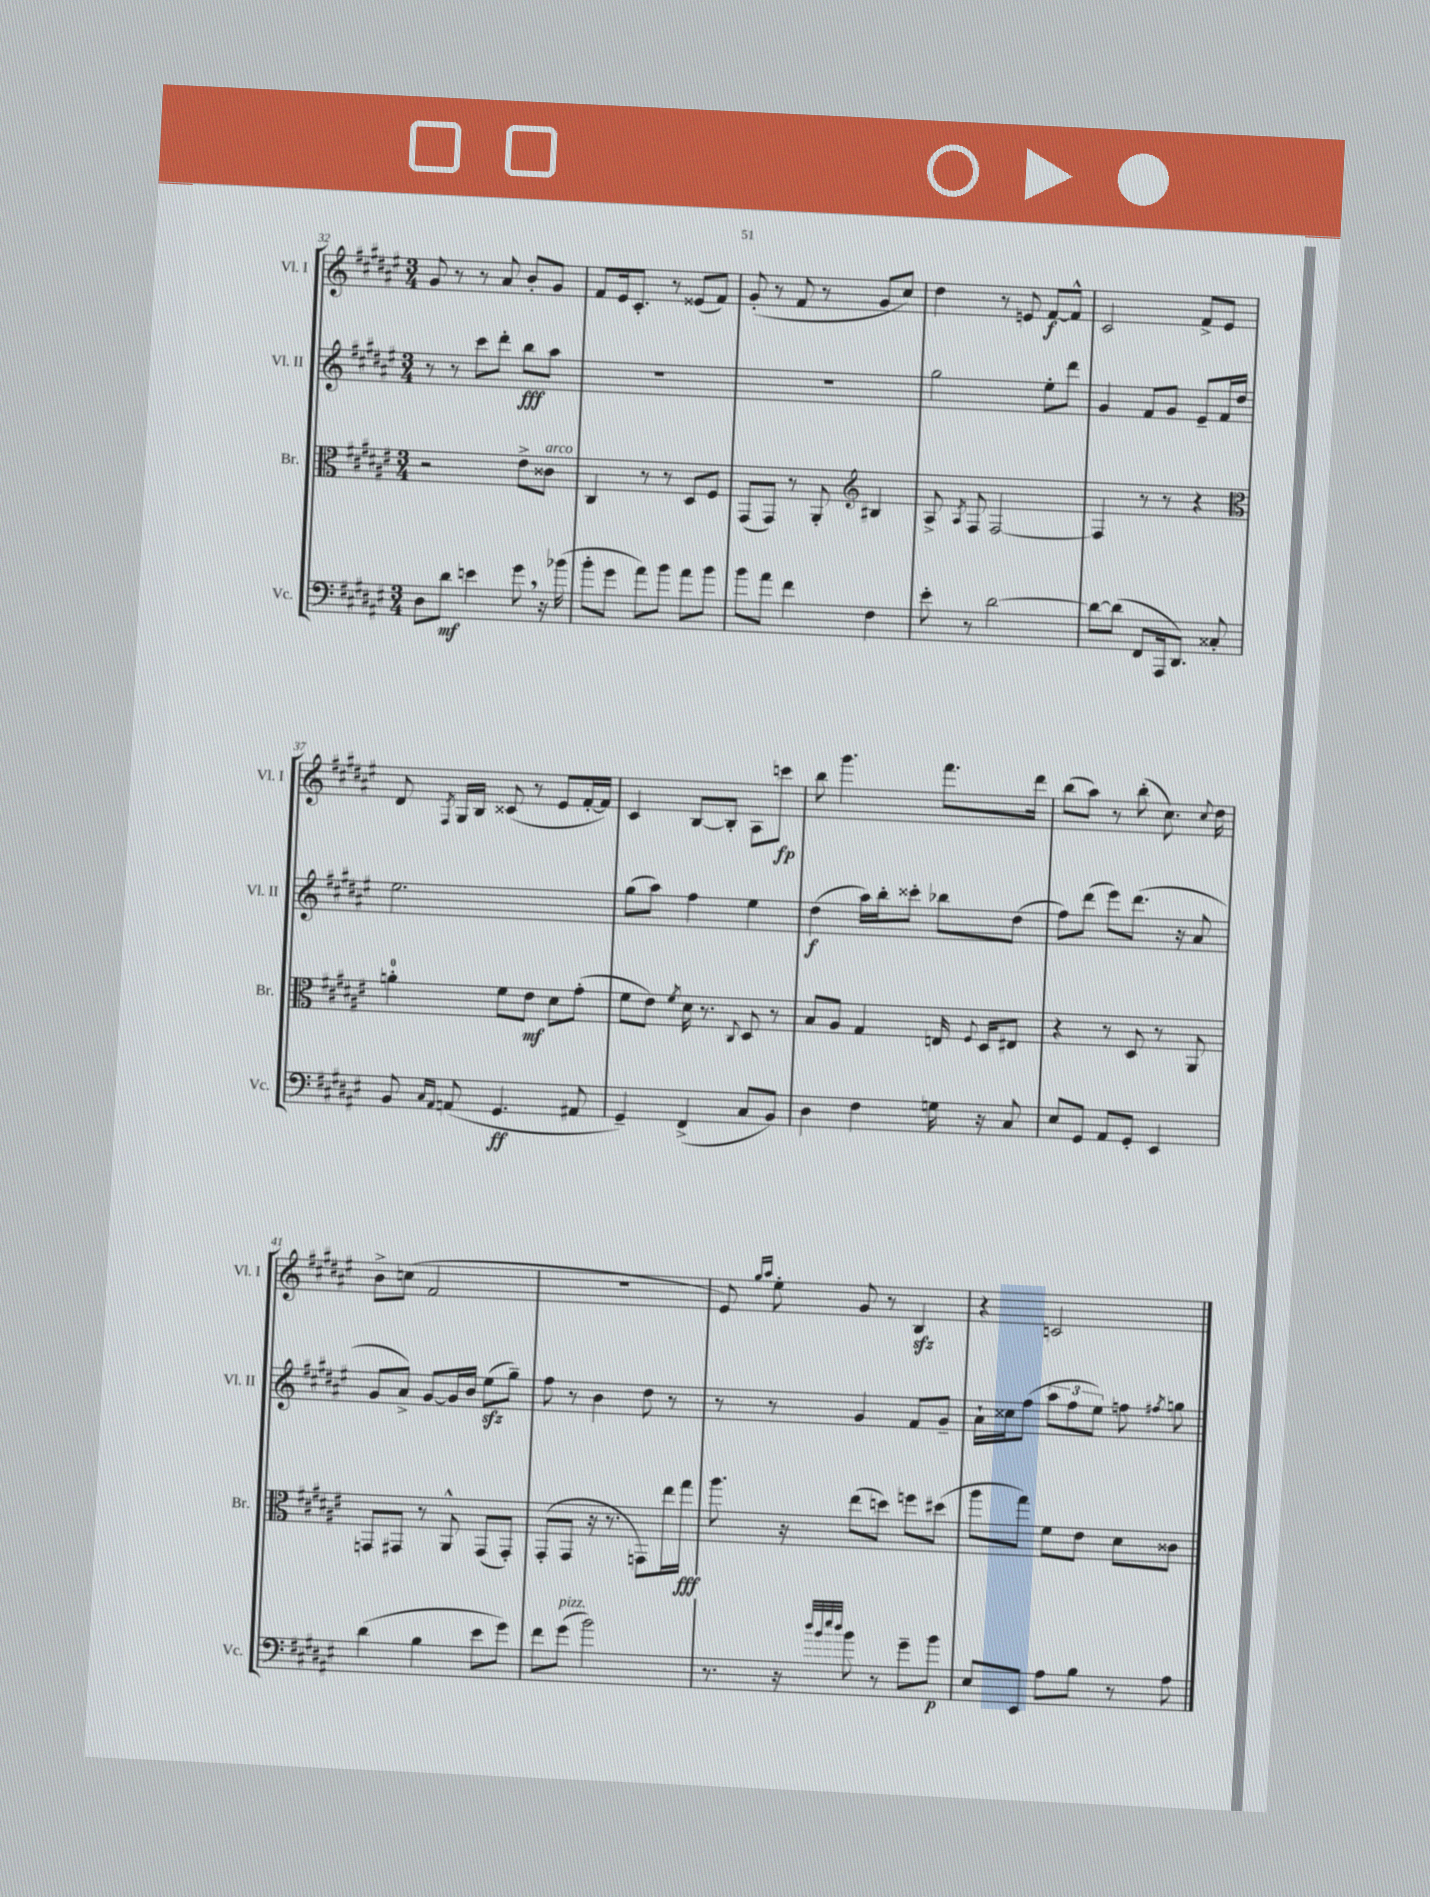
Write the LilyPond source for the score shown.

<<
\new StaffGroup <<
\new Staff = "s0" \with { instrumentName = "Vl. I" shortInstrumentName = "Vl. I" } {
    \clef treble \key fis \major \numericTimeSignature \time 3/4
    \autoBeamOff gis'8 r8 r8 ais'8 b'8[-. gis'8] |
    fis'8[ eis'16 cis'8.]-. r8 eisis'8[( fis'8]) |
    gis'8-.( r8 fis'8 r8 gis'8[ cis''8]) |
    dis''4 r8 e'8 fis'8[~\f fis'8]-^ |
    cis'2 fis'8[-> eis'8] |
    dis'8 \acciaccatura { fis8 } gis16[ b16] cisis'8( r8 eis'8[ fis'16~-. fis'16]) |
    cis'4 b8[~ b8]-. ais8[ c'''8]\fp |
    b''8 gis'''4. fis'''8.[ dis'''16] |
    b''8[( ais''8]) r8 b''8-.( cis''8.) \appoggiatura { cis''8 } dis''16 |
    b'8[-> c''8]( fis'2 |
    R2. |
    eis'8) \grace { gis''16[ ais''16] } eis''8-. gis'8 r8 b4\sfz |
    r4 c'2 \bar "|." |
}
\new Staff = "s1" \with { instrumentName = "Vl. II" shortInstrumentName = "Vl. II" } {
    \clef treble \key fis \major \numericTimeSignature \time 3/4
    \autoBeamOff r8 r8 cis'''8[ dis'''8]-. b''8[\fff ais''8] |
    R2. |
    R2. |
    gis''2 eis''8[-. dis'''8] |
    gis'4 fis'8[ gis'8] eis'8[-- fis'16 dis''16] |
    eis''2. |
    gis''8[( ais''8]) fis''4 eis''4 |
    dis''4\f( ais''16[) b''16-. cisis'''8]-. bes''8[ dis''8]( |
    fis''8[) dis'''8]( eis'''8[) dis'''8.]( r16 ais'8 |
    gis'8[ ais'8]->) gis'8[~ gis'16 b'16] eis''8[\sfz( gis''8]--) |
    fis''8 r8 b'4 dis''8 r8 |
    r8 r8 gis'4 fis'8[ gis'8]-- |
    ais'16[-! cisis''16 fis''8]( \tuplet 3/2 { ais''8[ fis''8 eis''8]) } f''8 \acciaccatura { fis''8 } g''8 \bar "|." |
}
\new Staff = "s2" \with { instrumentName = "Br." shortInstrumentName = "Br." } {
    \clef alto \key fis \major \numericTimeSignature \time 3/4
    \autoBeamOff r2 eis'8[-> cisis'8]^\markup { \italic "arco" } |
    cis4 r8 r8 dis8[ fis8] |
    gis,8[( gis,8]) r8 ais,8-. \clef treble bis4 |
    ais8-> \acciaccatura { ais8 } fis8 fis2~ |
    fis4 r8 r8 r4 |
    \clef alto a'4-0-. fis'8[ eis'8]\mf dis'8[ gis'8]-.( |
    fis'8[ eis'8]) \acciaccatura { fis'8 } dis'16 r8. \appoggiatura { cis8 } dis8 r8 |
    b8[ ais8] gis4 e16 \appoggiatura { fis8 } dis16[ eis8] |
    r4 r8 dis8 r8 ais,8 |
    g,8[ gis,8] r8 ais,8-^ gis,8[( gis,8]-.) |
    gis,8[-.( gis,8] r16 r8. g,8[) eis''16 gis''16]\fff |
    ais''8. r16 eis''8[( d''8]) f''8[ dis''8]( |
    ais''8[ gis''8]) fis'8[ eis'8] dis'8[ cisis'8] \bar "|." |
}
\new Staff = "s3" \with { instrumentName = "Vc." shortInstrumentName = "Vc." } {
    \clef bass \key fis \major \numericTimeSignature \time 3/4
    \autoBeamOff dis8[ dis'8]\mf e'4 gis'8 \breathe r16 bes'16( |
    b'8[-. gis'8] ais'8[) b'8] ais'8[ b'8] |
    b'8[ ais'8] fis'4 fis4 |
    eis'8-. r8 dis'2~ |
    dis'8[~ dis'8]( fis,8[ ais,,16 dis,8.]) cisis8-. |
    b,8 \grace { cis16[ ais,16] } a,8( gis,4.\ff ais,8 |
    gis,4--) fis,4->( cis8[ b,8]) |
    dis4 fis4 g16 r16 cis8 |
    eis8[ gis,8] ais,8[ gis,8]-. eis,4 |
    dis'4( b4 eis'8[ gis'8]) |
    fis'8[ gis'8]^\markup { \italic "pizz." }( b'2) |
    r8. r16 \grace { dis''32[ b'32 eis''32 dis''32] } b'8 r8 gis'8[-- b'8]\p |
    eis8[ eis,8] ais8[ b8] r8 ais8 \bar "|." |
}
>>
>>
\layout { \context { \Score currentBarNumber = #32 } }
